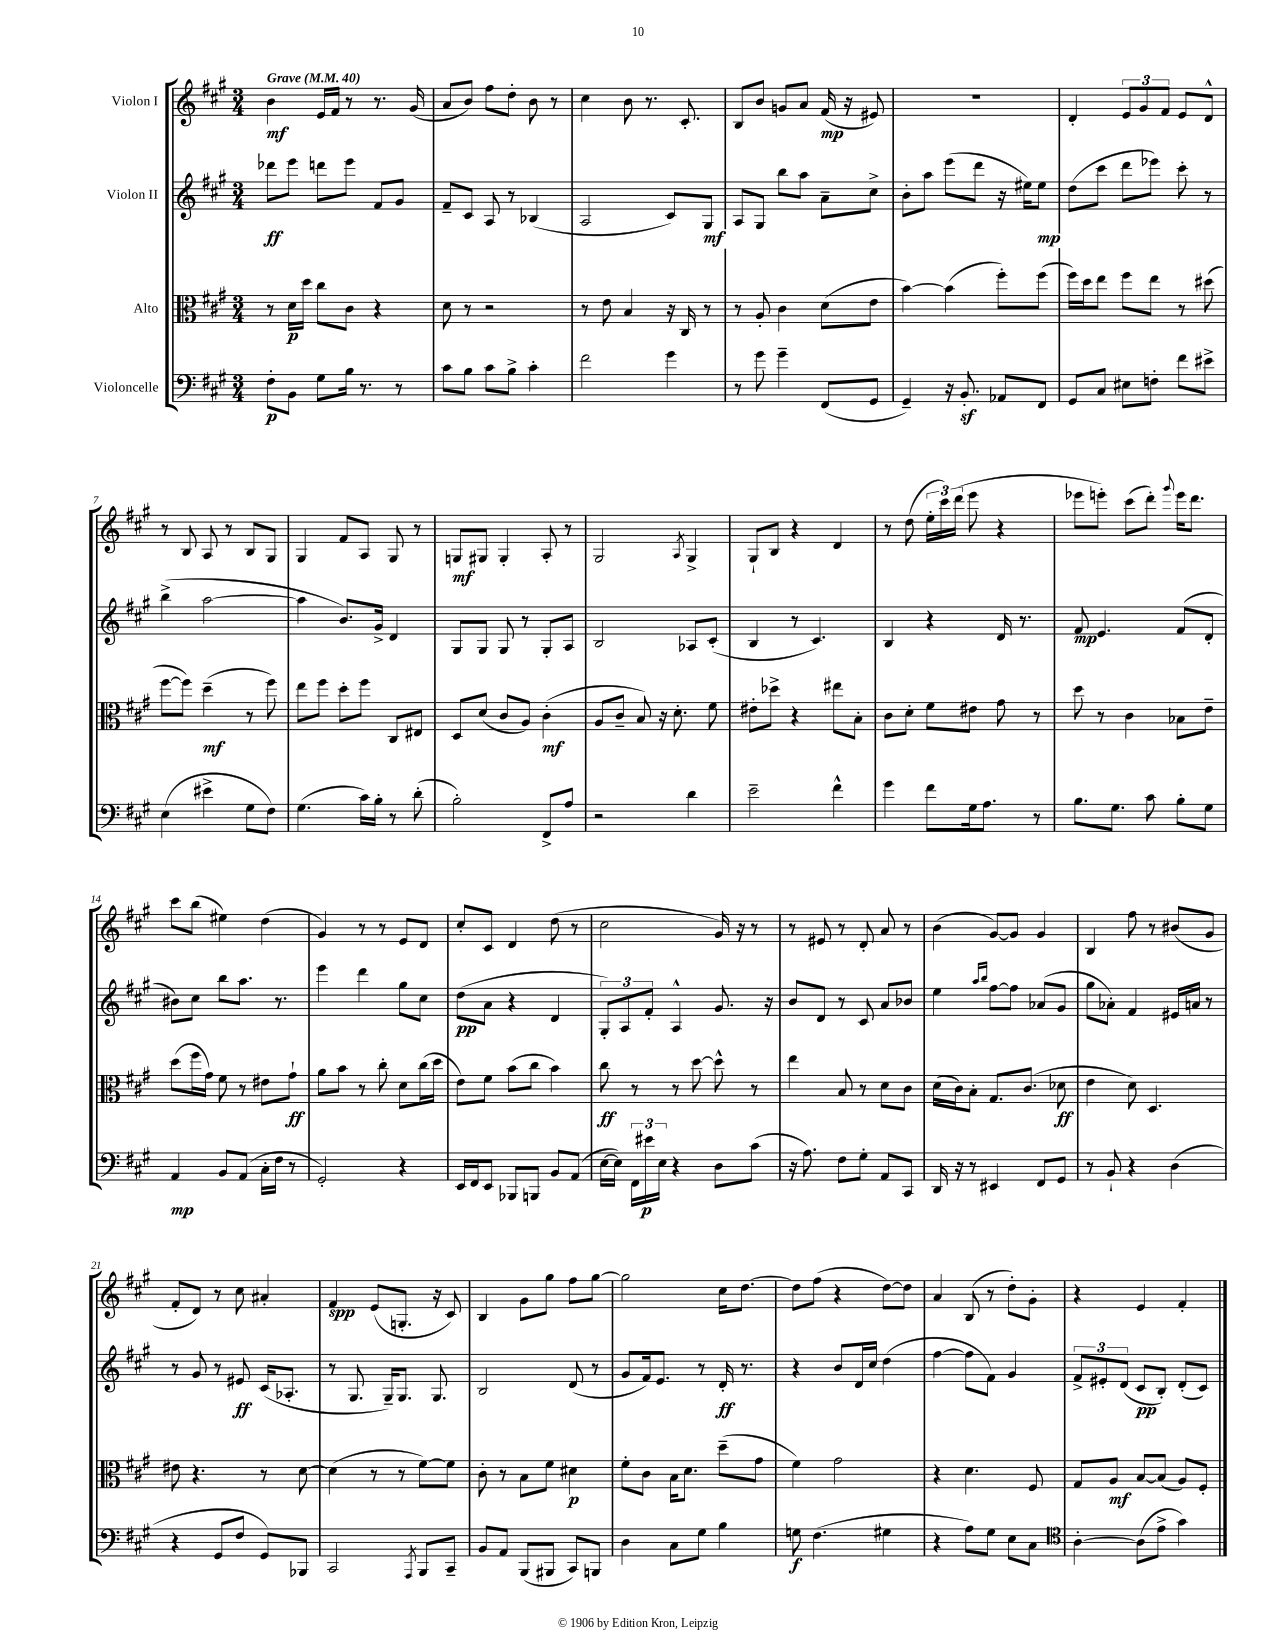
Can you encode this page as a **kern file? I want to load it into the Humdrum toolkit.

**kern	**dynam	**kern	**dynam	**kern	**dynam	**kern	**dynam
*part4	*part4	*part3	*part3	*part2	*part2	*part1	*part1
*staff4	*staff4	*staff3	*staff3	*staff2	*staff2	*staff1	*staff1
*I"Violoncelle	*	*I"Alto	*	*I"Violon II	*	*I"Violon I	*
*clefF4	*	*clefC3	*	*clefG2	*	*clefG2	*
*k[f#c#g#]	*	*k[f#c#g#]	*	*k[f#c#g#]	*	*k[f#c#g#]	*
*M3/4	*	*M3/4	*	*M3/4	*	*M3/4	*
*MM40	*	*MM40	*	*MM40	*	*MM40	*
=1	=1	=1	=1	=1	=1	=1	=1
!	!	!	!	!	!	!LO:TX:a:B:t=Grave	!
8F#'\L	p	8r	.	8ddd-X\L	ff	4b\	mf
8BB\J	.	16d\LL	p	8eee\J	.	.	.
.	.	16dd\JJ	.	.	.	.	.
8G#\L	.	8cc#\L	.	8dddn\L	.	16e/LL	.
.	.	.	.	.	.	16f#/JJ	.
16B\Jk	.	8c#\J	.	8eee\J	.	8r	.
8.r	.	.	.	.	.	.	.
.	.	4r	.	8f#/L	.	8.r	.
8r	.	.	.	8g#/J	.	.	.
.	.	.	.	.	.	(16g#/	.
=2	=2	=2	=2	=2	=2	=2	=2
8c#\L	.	8d\	.	8f#~/L	.	8a/L	.
8B\J	.	8r	.	8c#/J	.	8b/J)	.
8c#\L	.	2r	.	8A/	.	8ff#\L	.
8B^\J	.	.	.	8r	.	8dd'\J	.
4c#'\	.	.	.	(4B-X/	.	8b\	.
.	.	.	.	.	.	8r	.
=3	=3	=3	=3	=3	=3	=3	=3
2f#\	.	8r	.	2A/	.	4cc#\	.
.	.	8e\	.	.	.	.	.
.	.	4B/	.	.	.	8b\	.
.	.	.	.	.	.	8.r	.
4g#\	.	16r	.	8c#/L)	.	.	.
.	.	16C#/	.	.	.	8.c#'/	.
.	.	8r	.	8G#/J	mf	.	.
=4	=4	=4	=4	=4	=4	=4	=4
8r	.	8r	.	8A/L	.	8B/L	.
8g#\	.	8A'/	.	8G#/J	.	8b/J	.
4g#~\	.	4c#\	.	8bb\L	.	8gn/L	.
.	.	.	.	8aa\J	.	8a/J	.
(8FF#/L	.	(8d\L	.	8a~\L	.	(16f#/	mp
.	.	.	.	.	.	16r	.
8GG#/J	.	8e\J	.	8cc#^\J	.	8e#X/)	.
=5	=5	=5	=5	=5	=5	=5	=5
4GG#~/)	.	[4b\)	.	8b'\L	.	2.r	.
.	.	.	.	8aa\J	.	.	.
16r	.	(4b\]	.	(8eee\L	.	.	.
8.BBz'/	.	.	.	.	.	.	.
.	.	.	.	8ddd\J	.	.	.
8AA-X/L	.	8ff#'\L)	.	16r	.	.	.
.	.	.	.	16ee#X\KL)	.	.	.
8FF#/J	.	(8ff#\J	.	8ee#\J	mp	.	.
=6	=6	=6	=6	=6	=6	=6	=6
8GG#/L	.	16ff#\LL)	.	(8dd\L	.	4d'/	.
.	.	16dd\J	.	.	.	.	.
8C#/J	.	8ee\J	.	8ccc#\J	.	.	.
8E#X\L	.	8ff#\L	.	8ddd\L	.	12e/L	.
.	.	.	.	.	.	12g#/	.
8Fn'\J	.	8ee\J	.	8eee-X\J)	.	.	.
.	.	.	.	.	.	12f#/J	.
8f#\L	.	8r	.	8ccc#'\	.	8e/L	.
8e#X^\J	.	(8dd#X\	.	8r	.	8d^^/J	.
!!LO:LB:g=z
=7	=7	=7	=7	=7	=7	=7	=7
(4E\	.	[8ff#\L	.	(4bb^\	.	8r	.
.	.	8ff#\J])	.	.	.	8B/	.
4e#X^\	.	(4dd~\	mf	[2aa\	.	8A/	.
.	.	.	.	.	.	8r	.
8G#\L	.	8r	.	.	.	8B/L	.
8F#\J)	.	8ff#\)	.	.	.	8G#/J	.
=8	=8	=8	=8	=8	=8	=8	=8
(4.G#\	.	8ee\L	.	4aa\]	.	4G#/	.
.	.	8ff#\J	.	.	.	.	.
.	.	8dd'\L	.	8.b/L)	.	8f#/L	.
16c#\LL)	.	8ff#\J	.	.	.	8A/J	.
16B'\JJ	.	.	.	16g#^/Jk	.	.	.
8r	.	8C#/L	.	4d/	.	8G#/	.
(8d'\	.	8E#X/J	.	.	.	8r	.
=9	=9	=9	=9	=9	=9	=9	=9
2B'\)	.	8D/L	.	8G#/L	.	8Gn/L	mf
.	.	(8d/J	.	8G#/J	.	8G#X/J	.
.	.	8c#/L	.	8G#/	.	4G#'/	.
.	.	8A/J)	.	8r	.	.	.
8FF#^/L	.	(4c#'\	mf	8G#'/L	.	8A'/	.
8A/J	.	.	.	8A/J	.	8r	.
=10	=10	=10	=10	=10	=10	=10	=10
2r	.	8A/L	.	2B/	.	2G#/	.
.	.	8c#~/J	.	.	.	.	.
.	.	8B/)	.	.	.	.	.
.	.	16r	.	.	.	.	.
.	.	8.d'\	.	.	.	.	.
.	.	.	.	.	.	8qA/	.
4d\	.	.	.	8A-X/L	.	4G#^/	.
.	.	8f#\	.	(8c#'/J	.	.	.
=11	=11	=11	=11	=11	=11	=11	=11
2e~\	.	8e#X'\L	.	4B/	.	8G#`/L	.
.	.	8dd-X^\J	.	.	.	8B/J	.
.	.	4r	.	8r	.	4r	.
.	.	.	.	4.c#/)	.	.	.
4f#^^\	.	8ee#X\L	.	.	.	4d/	.
.	.	8B'\J	.	.	.	.	.
=12	=12	=12	=12	=12	=12	=12	=12
4g#\	.	8c#\L	.	4B/	.	8r	.
.	.	8d'\J	.	.	.	(8dd\	.
8f#\L	.	8f#\L	.	4r	.	24ee'\LL	.
.	.	.	.	.	.	24ccc#\)	.
.	.	.	.	.	.	(24ddd\JJ	.
16G#\k	.	8e#X\J	.	.	.	8eee\	.
8.A\J	.	.	.	.	.	.	.
.	.	8g#\	.	16d/	.	4r	.
.	.	.	.	8.r	.	.	.
8r	.	8r	.	.	.	.	.
=13	=13	=13	=13	=13	=13	=13	=13
8.B\L	.	8dd\	.	8f#/	mp	8eee-X\L	.
.	.	8r	.	4.e/	.	8eeen'\J)	.
8.G#\J	.	.	.	.	.	.	.
.	.	4c#\	.	.	.	(8ccc#\L	.
8c#\	.	.	.	.	.	8ddd'\J)	.
.	.	.	.	.	.	8qqggg#/	.
8B'\L	.	8B-X\L	.	(8f#/L	.	16eee\KL	.
.	.	.	.	.	.	8.ddd\J	.
8G#\J	.	8e~\J	.	8d'/J	.	.	.
!!LO:LB:g=z
=14	=14	=14	=14	=14	=14	=14	=14
4AA/	mp	(8dd\L	.	8b#X\L)	.	8ccc#\L	.
.	.	16ff#\L	.	8cc#\J	.	(8bb\J	.
.	.	16g#\JJ)	.	.	.	.	.
8BB/L	.	8f#\	.	8bb\L	.	4ee#X\)	.
(8AA/J	.	8r	.	8.aa\J	.	.	.
16C#'\LL	.	8e#X\L	.	.	.	(4dd\	.
16F#\JJ	.	.	.	8.r	.	.	.
8r	.	8g#`\J	ff	.	.	.	.
=15	=15	=15	=15	=15	=15	=15	=15
2GG#'/)	.	8a\L	.	4eee\	.	4g#/)	.
.	.	8b\J	.	.	.	.	.
.	.	8r	.	4ddd\	.	8r	.
.	.	8cc#'\	.	.	.	8r	.
4r	.	8d\L	.	8gg#\L	.	8e/L	.
.	.	(16cc#\L	.	8cc#\J	.	8d/J	.
.	.	16dd\JJ	.	.	.	.	.
=16	=16	=16	=16	=16	=16	=16	=16
16EE/LL	.	8e\L)	.	(8dd\L	pp	8cc#'/L	.
16FF#/J	.	.	.	.	.	.	.
8EE/J	.	8f#\J	.	8a\J	.	8c#/J	.
8BBB-X/L	.	(8b\L	.	4r	.	4d/	.
8BBBn/J	.	8cc#\J	.	.	.	.	.
8BB/L	.	4b\)	.	4d/	.	(8dd\	.
(8AA/J	.	.	.	.	.	8r	.
=17	=17	=17	=17	=17	=17	=17	=17
[16E\LL	.	8cc#\	ff	12G#'/L)	.	2cc#\	.
16E\JJ])	.	.	.	.	.	.	.
.	.	.	.	12A/	.	.	.
24FF#\LL	.	8r	.	.	.	.	.
24e#X\	p	.	.	12f#'/J	.	.	.
24E\JJ	.	.	.	.	.	.	.
4r	.	8r	.	4A^^/	.	.	.
.	.	[8dd\	.	.	.	.	.
8D\L	.	8dd^^\]	.	8.g#/	.	16g#/)	.
.	.	.	.	.	.	16r	.
(8c#\J	.	8r	.	.	.	8r	.
.	.	.	.	16r	.	.	.
=18	=18	=18	=18	=18	=18	=18	=18
16r	.	4ee\	.	8b/L	.	8r	.
8.A\)	.	.	.	.	.	.	.
.	.	.	.	8d/J	.	8e#X/	.
8F#\L	.	8B/	.	8r	.	8r	.
8G#'\J	.	8r	.	8c#/	.	8d'/	.
8AA/L	.	8d\L	.	8a/L	.	8a/	.
8CC#/J	.	8c#\J	.	8b-X/J	.	8r	.
=19	=19	=19	=19	=19	=19	=19	=19
16DD/	.	(16d\LL	.	4ee\	.	(4b\	.
16r	.	16c#\J)	.	.	.	.	.
8r	.	8B'\J	.	.	.	.	.
.	.	.	.	16qqaa/LL	.	.	.
.	.	.	.	16qqbb/JJ	.	.	.
4EE#X/	.	8.G#/L	.	[8ff#\L	.	[8g#/L)	.
.	.	.	.	8ff#\J]	.	8g#/J]	.
.	.	(8.c#/J	.	.	.	.	.
8FF#/L	.	.	.	(8a-X/L	.	4g#/	.
8GG#/J	.	8d-X\	ff	8g#/J	.	.	.
=20	=20	=20	=20	=20	=20	=20	=20
8r	.	4e\	.	8gg#\L	.	4B/	.
8BB`/	.	.	.	8a-X'\J)	.	.	.
4r	.	8d\)	.	4f#/	.	8ff#\	.
.	.	4.D/	.	.	.	8r	.
(4D\	.	.	.	16e#X/LL	.	(8b#X/L	.
.	.	.	.	16an/JJ	.	.	.
.	.	.	.	8r	.	8g#/J	.
!!LO:LB:g=z
=21	=21	=21	=21	=21	=21	=21	=21
4r	.	8e#X\	.	8r	.	8f#'/L	.
.	.	4.r	.	8g#/	.	8d/J)	.
8GG#/L	.	.	.	8r	.	8r	.
8F#/J	.	.	.	8e#X/	ff	8cc#\	.
8GG#/L)	.	8r	.	(16c#/KL	.	4a#X'/	.
.	.	.	.	8.A-X'/J	.	.	.
8BBB-X/J	.	[8d\	.	.	.	.	.
=22	=22	=22	=22	=22	=22	=22	=22
2CC#/	.	(4d\]	.	8r	.	4f#/	spp
.	.	.	.	8.G#/	.	.	.
.	.	8r	.	.	.	(8e/L	.
.	.	.	.	16G#~/KL)	.	.	.
.	.	8r	.	8.G#/J	.	8.Gn'/J	.
8qAAA/	.	.	.	.	.	.	.
8BBB/L	.	[8f#\L)	.	.	.	.	.
.	.	.	.	8.G#/	.	16r	.
8CC#~/J	.	8f#\J]	.	.	.	8c#/)	.
=23	=23	=23	=23	=23	=23	=23	=23
8BB/L	.	8c#'\	.	2B/	.	4B/	.
8AA/J	.	8r	.	.	.	.	.
(8BBB/L	.	8B\L	.	.	.	8g#\L	.
8BBB#X/J	.	8f#\J	.	.	.	8gg#\J	.
8CC#/L)	.	4d#X\	p	(8d/	.	8ff#\L	.
8BBBn/J	.	.	.	8r	.	[8gg#\J	.
=24	=24	=24	=24	=24	=24	=24	=24
4D\	.	8f#'\L	.	8g#/L	.	2gg#\]	.
.	.	8c#\J	.	16f#/k)	.	.	.
.	.	.	.	8.e/J	.	.	.
8C#\L	.	16B\KL	.	.	.	.	.
.	.	8.d\J	.	.	.	.	.
8G#\J	.	.	.	8r	.	.	.
4B\	.	(8dd~\L	.	16d'/	ff	16cc#\KL	.
.	.	.	.	8.r	.	[8.dd\J	.
.	.	8g#\J	.	.	.	.	.
=25	=25	=25	=25	=25	=25	=25	=25
8Gn\	f	4f#\)	.	4r	.	8dd\L]	.
(4.F#\	.	.	.	.	.	(8ff#\J	.
.	.	2g#\	.	8b/L	.	4r	.
.	.	.	.	16d/L	.	.	.
.	.	.	.	16cc#/JJ	.	.	.
4G#X\	.	.	.	(4dd\	.	[8dd\L)	.
.	.	.	.	.	.	8dd\J]	.
=26	=26	=26	=26	=26	=26	=26	=26
4r	.	4r	.	[4ff#\	.	4a/	.
8A\L)	.	4.d\	.	8ff#\L]	.	(8B/	.
8G#\J	.	.	.	8f#\J)	.	8r	.
8E\L	.	.	.	4g#/	.	8dd'\L)	.
8C#\J	.	8F#/	.	.	.	8g#'\J	.
=27	=27	=27	=27	=27	=27	=27	=27
*clefC4	*	*	*	*	*	*	*
[4A'\	.	8G#/L	.	12f#^/L	.	4r	.
.	.	.	.	12e#X'/	.	.	.
.	.	8A/J	mf	.	.	.	.
.	.	.	.	(12d/J	.	.	.
(8A\L]	.	[8B/L	.	8c#/L	pp	4e/	.
8e^\J	.	(8B/J]	.	8B'/J)	.	.	.
4g#\)	.	8A/L)	.	(8d'/L	.	4f#'/	.
.	.	8F#'/J	.	8c#/J)	.	.	.
==	==	==	==	==	==	==	==
*-	*-	*-	*-	*-	*-	*-	*-
